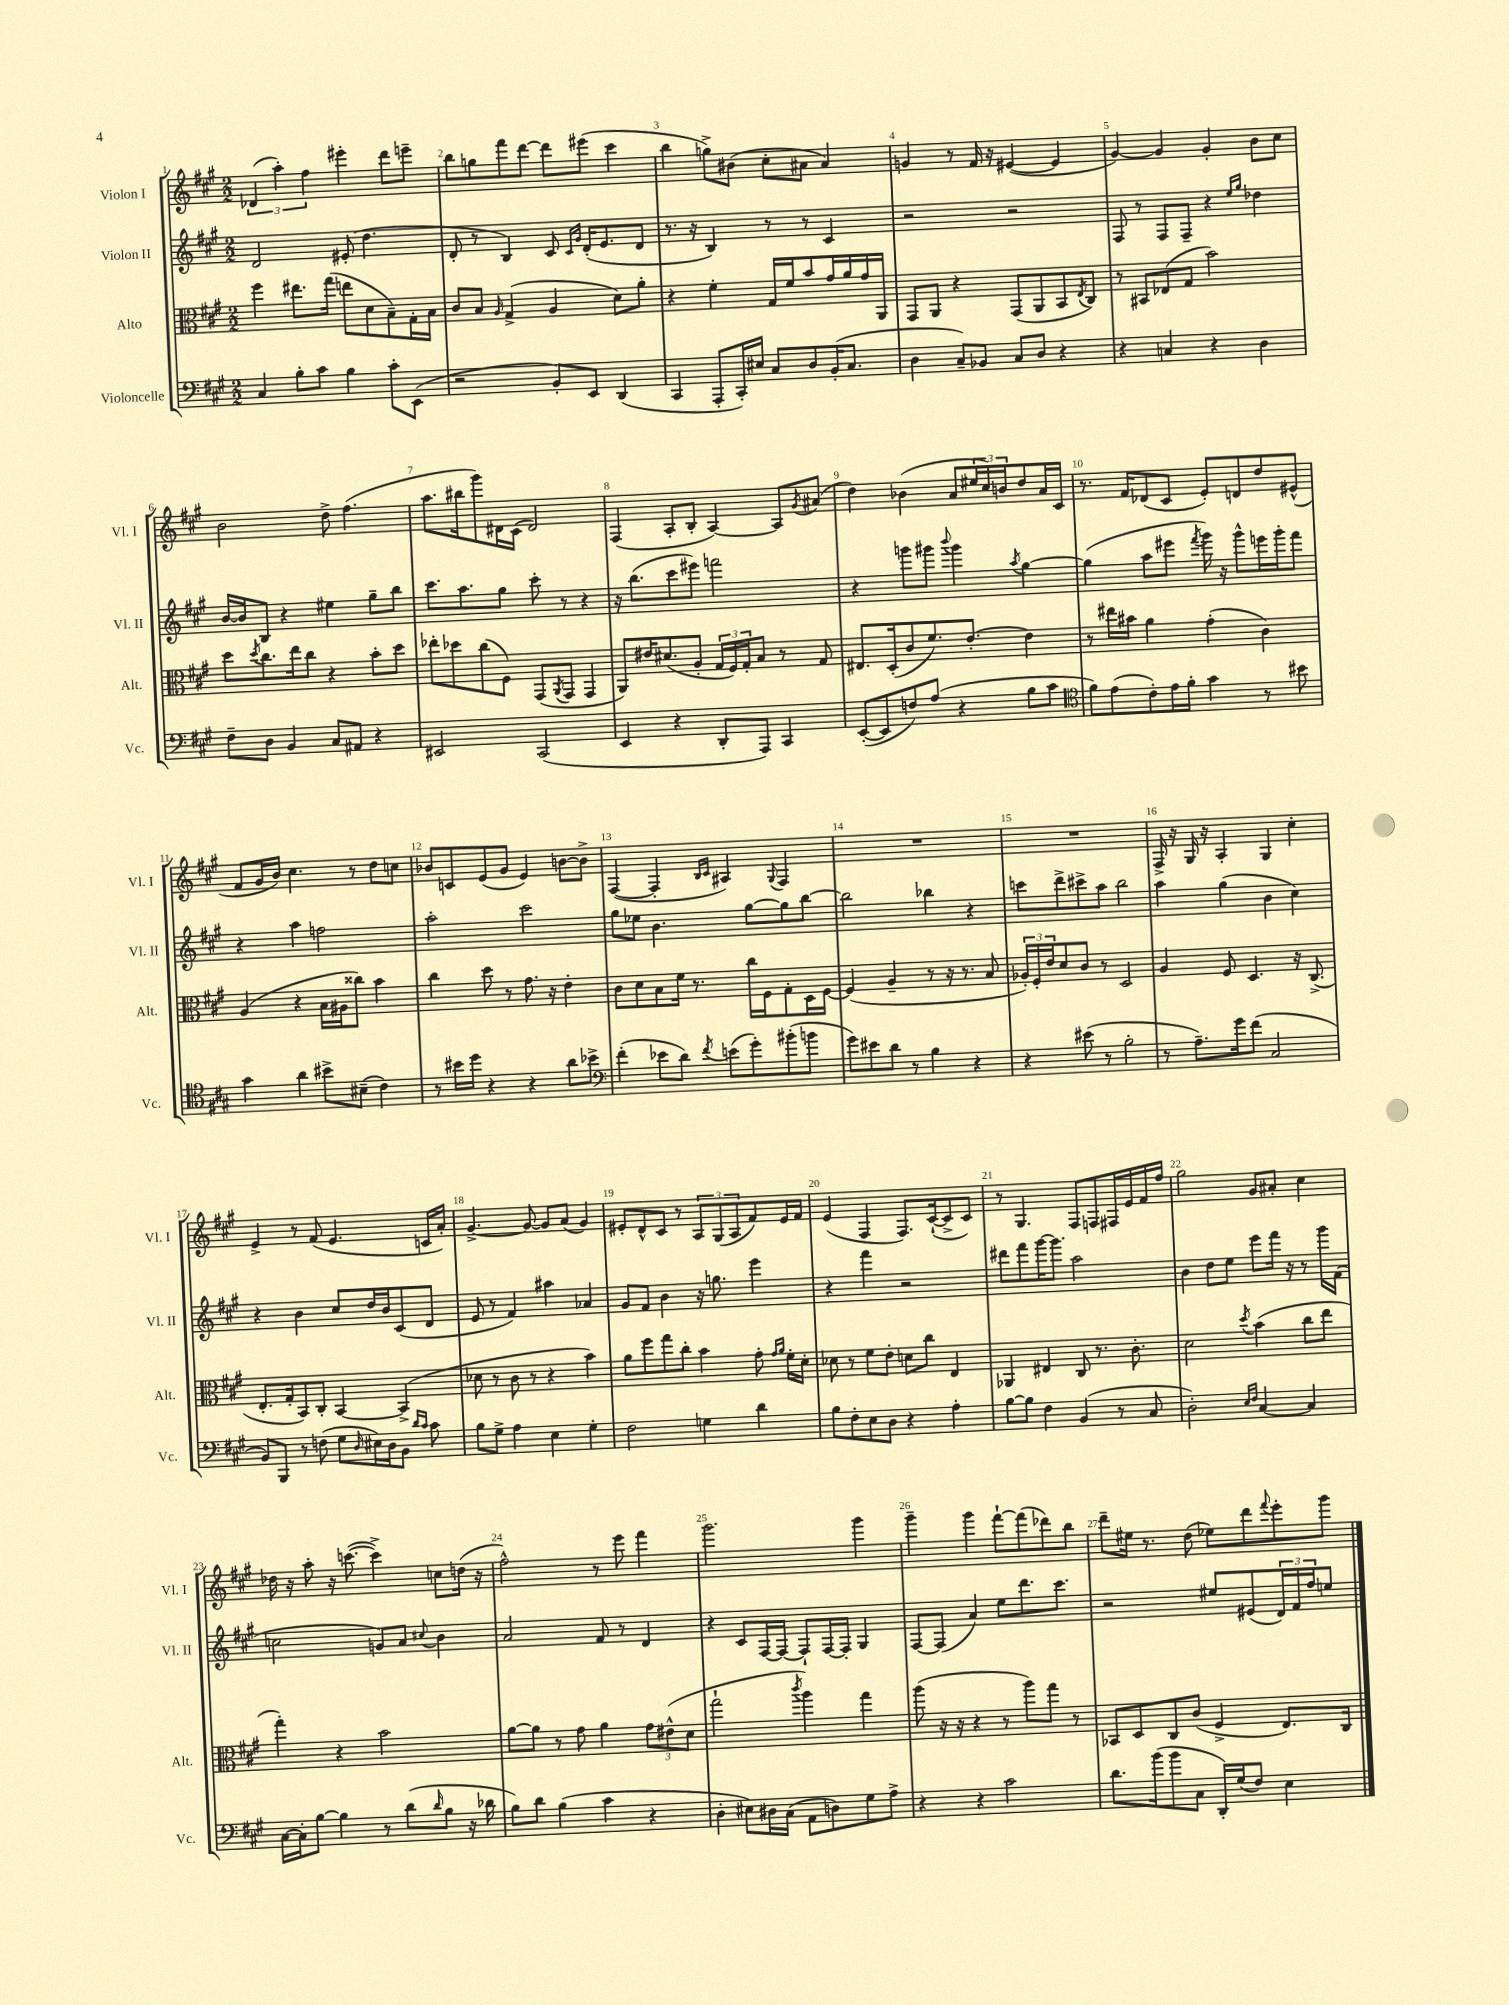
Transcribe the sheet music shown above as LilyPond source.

<<
\new StaffGroup <<
\new Staff = "s0" \with { instrumentName = "Violon I" shortInstrumentName = "Vl. I" } {
    \clef treble \key a \major \numericTimeSignature \time 2/2
    \tuplet 3/2 { des'4( a''4-.) fis''4 } eis'''4-. d'''8 e'''8-- |
    b''8 g''8 fis'''8 d'''8~ d'''8 eis'''8( cis'''4 |
    b''4 g''8->) bis'8( cis''8-. ais'8 ais'4) |
    g'4 r8 fis'16 r16 eis'4~( eis'4 |
    gis'4~) gis'4 gis'4-. b'8 cis''8 |
    b'2 d''8-> fis''4.( |
    a''8. bis''16 gis'''8) dis'16 cis'16( dis'2) |
    fis4( a8-. b8-. a4~) a8 \acciaccatura { gis'8 } ais'8( |
    d''4) bes'4( a'8 \tuplet 3/2 { eis''16 cis''16) b'16 } d''8 a'16 cis'16 |
    r8. fis'16 des'8( cis'8 e'8-.) d'8 d''8 eis'8-^( |
    fis'8 gis'16 b'16) cis''4. r8 d''8 c''8 |
    bes'8 c'8 e'8( gis'8 e'4) b'8~ b'8-> |
    fis4~( fis4-. \grace { b16 cis'16 } ais4) \appoggiatura { gis8 } fis4 |
    R1 |
    R1 |
    fis16-> r16 gis16 r16 a4-. gis4 cis''4-. |
    e'4-> r8 fis'8( e'4. c'16 a'16-.) |
    gis'4.~-> gis'8~ gis'8 a'8( gis'4) |
    eis'8-. d'8-^ cis'8 r8 \tuplet 3/2 { a8 gis8( a8 } fis'8) eis'16 fis'16 |
    e'4( fis4 fis8.) cis'16~-!( cis'8-> cis'8) |
    r8 gis4. fis8 f8 fis16 e'16 fis'16 fis''16 |
    gis''2 gis'8 ais'8-. cis''4 |
    des''16 r16 a''8-. r16 c'''8.~( c'''4->) c''8 d''16( r16 |
    fis''2-^) r8 e'''8 fis'''4 |
    gis'''2. gis'''4 |
    gis'''4-- gis'''4 fis'''8~-! fis'''8( des'''8) b''8 |
    d'''8-- eis''16 r8. d''8( ees''8) d'''8 \appoggiatura { fis'''8 } e'''8-. gis'''8 \bar "|." |
}
\new Staff = "s1" \with { instrumentName = "Violon II" shortInstrumentName = "Vl. II" } {
    \clef treble \key a \major \numericTimeSignature \time 2/2
    d'2 eis'8-.( d''4. |
    d'8-. r8 b4) cis'8 \grace { cis'16 gis'16 } d'16-.( e'8. d'8 |
    r8. r16 b4) r8 r8 cis'4 |
    r2 r2 |
    fis8 r8 fis8 fis8-- r4 \grace { e''16 gis''16 } des''4 |
    b'16~ b'16 b8 r4 eis''4 gis''8-- b''8 |
    cis'''8. a''8. gis''8 cis'''8-. r8 r4 |
    r16 b''8.( cis'''8 eis'''8) f'''2 |
    r4 g'''8 gis'''8 \appoggiatura { b'''8 } gis'''4 \acciaccatura { a''8 } gis''4~ |
    gis''4( a''8 eis'''8 \acciaccatura { fis'''8 } gis'''16) r16 gis'''8-^ e'''16 gis'''16-. fis'''8 |
    r4 a''4 f''2 |
    a''2-. cis'''2 |
    gis''8 ees''8 b'4. gis''8~ gis''8 b''8~ |
    b''2 bes''4 r4 |
    c'''8 d'''8-> cis'''8-> a''8 b''2 |
    a''4 gis''4( b'4 cis''4) |
    r4 b'4 cis''8 d''16 b'16 cis'8( d'8 |
    e'8 r8 fis'4) ais''4 aes'4 |
    gis'8 fis'8 b'4 r16 g''8. e'''4 |
    r4 fis'''4 r2 |
    dis'''8 fis'''8 gis'''16~ gis'''8. a''2 |
    b'4 d''8 e''8 e'''8 fis'''16 r16 r8 gis'''16 fis'16( |
    c''2 g'8) a'8 \appoggiatura { cis''8 } b'4 |
    a'2 fis'8 r8 d'4 |
    r4 cis'8 fis16~ fis16~ fis8-! fis16~ fis16-. gis4 |
    fis8~ fis8( a'4) e''8 d'''8. cis'''8. |
    r2 eis''8 eis'8( \tuplet 3/2 { d'16) fis'16 fis''16 } e''8 \bar "|." |
}
\new Staff = "s2" \with { instrumentName = "Alto" shortInstrumentName = "Alt." } {
    \clef alto \key a \major \numericTimeSignature \time 2/2
    fis''4 eis''8. gis''16( e''8 d'8 b8--) gis16-. b16 |
    cis'8 b8 \grace { a16 } gis4->( a4 d'8) a'8-. |
    r4 fis'4-. gis16 fis'16 b'8 gis'16 a'16 gis'16 a,16 |
    gis,8 a,8 r4 gis,8( a,8 b,8 \acciaccatura { e8 } cis8) |
    r8 bis,8 ees8( gis8 b'2) |
    d''8 \acciaccatura { d''8 } cis''8. e''16 cis''8 r4 b'8-. d''8 |
    ees''8-. des''8 cis''8( fis8) gis,8( \acciaccatura { a,8 } gis,8 gis,4 |
    a,8) eis'16 dis'8.( a8-. \tuplet 3/2 { gis16 fis16) gis16-. } b8 r8 gis8 |
    eis8. d16-.( cis'8 fis'8.) e'8.~-. e'4 |
    r8 eis''16 bis'16 a'4 gis'4-.( cis'4) |
    a4( r4 b16 ais16 cisis''8) b'4 |
    cis''4 d''8 r8 gis'8. r16 e'4-. |
    cis'8 d'8 b8 fis'16 r8. cis''16 fis16 gis8-. d16 fis16~ |
    fis4( a4-- r8 r16 r8. b8 |
    \tuplet 3/2 { aes16-.) fis16-. e'16 } d'8 cis'8 r8 d2 |
    a4 fis8 d4. r16 cis8.->( |
    e8.-. gis16-. b,8) cis8-. b,4~ b,4->( |
    des'8 r8 cis'8 r8 r4 b'4) |
    a'8 fis''8 gis''8 cis''8-. b'4 gis'8-. \grace { gis'16 a'16 } fis'16-. d'16-. |
    des'8 r8 fis'8 e'8-. d'8 cis''8 e4 |
    aes,4 eis4 cis8 r8. cis'8.-. |
    d'2 \acciaccatura { d''8 } b'4( cis''8 e''8 |
    gis''4-.) r4 b'2 |
    a'8~ a'8 r8 gis'8 a'4 \tuplet 3/2 { gis'8 eis'8-^( d'8 } |
    gis''2-! \acciaccatura { cis'''8 } a''4) gis''4 |
    a''8( r16 r16 r4 r8 a''8) gis''8 r8 |
    bes,8 d8 cis8 cis'8( fis4-> e8.) cis16 \bar "|." |
}
\new Staff = "s3" \with { instrumentName = "Violoncelle" shortInstrumentName = "Vc." } {
    \clef bass \key a \major \numericTimeSignature \time 2/2
    cis4 b8-. cis'8 b4 cis'8-. e,8( |
    r2 b,8-.) e,8 d,4( |
    cis,4 a,,8-. cis,16-.) eis16 cis8 d8 b,16-.( cis8. |
    d4 cis8--) bes,8 cis8 d8 r4 |
    r4 c4 r4 d4 |
    fis8-- d8 b,4 cis8 ais,8 r4 |
    eis,2 cis,2( |
    e,4 r4 d,8-. a,,8) cis,4 |
    e,8~-.( e,8 f8) a8( r4 b8 cis'8 |
    \clef tenor fis'8) e'8( cis'8-.) e'16 fis'16-. gis'4 r8 bis'8 |
    gis'4 a'4 bis'8-> bis8--( cis'4) |
    r8 bis'16 d''16 r4 r4 a'8 bes'8-> |
    \clef bass fis'4-.( ees'8 d'8) \acciaccatura { fis'8 } e'8( gis'8-.) bis'8-.( b'8 |
    gis'8) eis'8 d'8 r8 b4 r4 |
    r4 eis'8( r8 b2-. |
    r8 a8.--) gis'16 fis'8( cis2 |
    b,8) b,,8 r8 f8( gis8 \grace { d16 } eis16) d16 b,8 \grace { d'16 cis'16 } cis'8 |
    b8 gis8-> a4 e4 gis4-. |
    fis2 g4 d'4 |
    b8 fis8-. e8 d8 r4 a4-. |
    b8~ b8 fis4 b,4( r8 cis8 |
    d2-.) \grace { e16 fis16 } cis4~ cis4 |
    cis16~ cis16-. b8~ b4 r8 d'8( \grace { d'16 } b8 r16 des'16 |
    b8) d'8 b4( cis'4 r4 |
    d4-. eis8) dis16 cis16( a,8 d8) gis8 a8-> |
    r4 r4 cis'2 |
    d'8. b'16( b'8 cis8 d,16-.) gis16( fis8) e4 \bar "|." |
}
>>
>>
\layout { \context { \Score \override BarNumber.break-visibility = ##(#f #t #t) barNumberVisibility = #all-bar-numbers-visible } }
